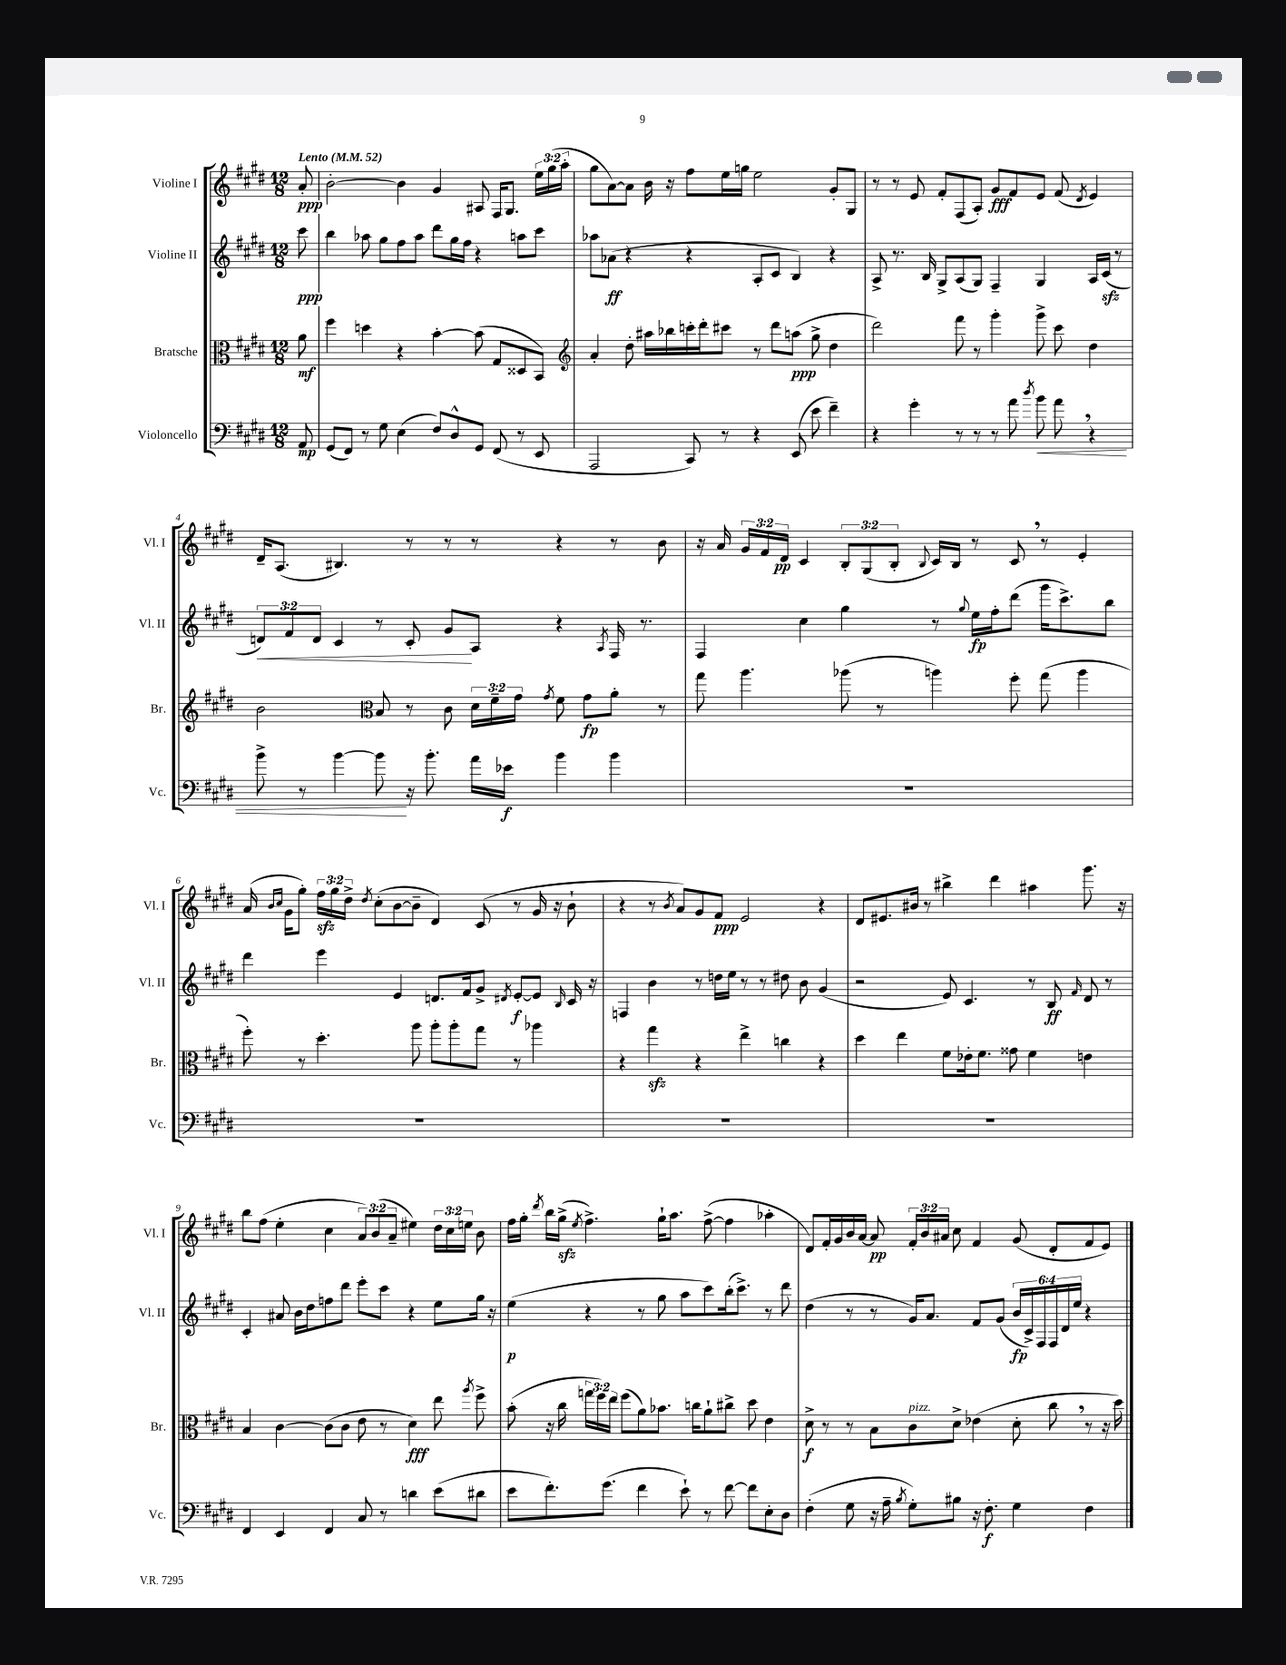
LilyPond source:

<<
\new StaffGroup <<
\new Staff = "s0" \with { instrumentName = "Violine I" shortInstrumentName = "Vl. I" } {
    \clef treble \key e \major \numericTimeSignature \time 12/8 \override Staff.TupletNumber.text = #tuplet-number::calc-fraction-text \partial 8 \tempo "Lento" 4 = 52
    \autoBeamOff a'8-.\ppp |
    b'2~-. b'4 gis'4 ais8 fis16[ gis8.] \tuplet 3/2 { e''16[ gis''16( a''16]-. } |
    gis''8[ a'8~) a'8] b'16 r16 fis''8[ e''16 g''16] e''2 gis'8[-. gis8] |
    r8 r8 e'8 fis'8[-. fis8( a8]-.) gis'8[\fff fis'8 e'8] fis'8( \acciaccatura { dis'8 } e'4) |
    dis'16[-- a8.]( bis4.) r8 r8 r8 r4 r8 b'8 |
    r16 a'16 \tuplet 3/2 { gis'16[ fis'16 dis'16]\pp } cis'4 \tuplet 3/2 { b8[-. gis8( b8]-. } \appoggiatura { b8 } cis'16[) b16] r8 cis'8 \breathe r8 e'4-. |
    a'16( \grace { b'16[ cis''16] } gis'16[ gis''8]-.) \tuplet 3/2 { fis''16[\sfz gis''16 dis''16]-> } \acciaccatura { dis''8 } cis''8[-.( b'8~ b'8]-- dis'4) cis'8( r8 gis'16 r16 b'8-! |
    r4 r8 \acciaccatura { b'8 } a'8[) gis'8 fis'8]\ppp e'2 r4 |
    dis'8[ eis'8. bis'16] r8 bis''4-> dis'''4 ais''4 gis'''8. r16 |
    b''8[ fis''8]( e''4-. cis''4 \tuplet 3/2 { a'8[) b'8( a'8]-- } eis''4) \tuplet 3/2 { dis''16[ cis''16 e''16] } b'8 |
    fis''16[ gis''16]-. \acciaccatura { dis'''8 } b''16[ gis''16]->\sfz( \acciaccatura { e''8 } fis''4.->) gis''16[-! a''8.] fis''8~->( fis''4 aes''4-. |
    dis'8[) fis'16-. gis'16 b'16 a'16]~ a'8\pp \tuplet 3/2 { fis'16[-. b'16 ais'16] } cis''8 fis'4 gis'8( dis'8[-. fis'8 e'8]) \bar "|." |
}
\new Staff = "s1" \with { instrumentName = "Violine II" shortInstrumentName = "Vl. II" } {
    \clef treble \key e \major \numericTimeSignature \time 12/8 \override Staff.TupletNumber.text = #tuplet-number::calc-fraction-text \partial 8
    \autoBeamOff cis'''8\ppp |
    b''4 aes''8 gis''8[ fis''8 aes''8] dis'''8[ gis''16 fis''16] r4 a''8[ cis'''8] |
    aes''8[ aes'8]\ff( r4 r4 a8[-. cis'8] b4) r4 |
    a8-> r8. b16 gis8[-> a8( gis8]) fis4-- gis4 a16[ cis'16]\sfz( r8 |
    \tuplet 3/2 { d'8[\<) fis'8 d'8] } cis'4 r8 cis'8-. gis'8[\! a8] r4 \acciaccatura { a8 } fis16 r8. |
    fis4 cis''4 gis''4 r8 \appoggiatura { gis''8 } e''16[\fp fis''16-. dis'''8]( gis'''16[ cis'''8.->) b''8] |
    dis'''4 e'''4 e'4 d'8.[ fis'16 gis'8]-> \acciaccatura { dis'8 } e'8[~-.\f e'8] \grace { b16 } cis'16 r16 |
    f4 b'4 r8 d''16[ e''16] r8 r8 dis''8 b'8 gis'4( |
    r2 e'8) cis'4. r8 b8\ff \grace { fis'16 } dis'8 r8 |
    cis'4-. ais'8 b'16[ dis''16 f''8 dis'''8] e'''8[-. cis'''8] r4 e''8[ gis''16] r16 |
    e''4\p( r4 r8 gis''8 a''8[ cis'''8) b''16-.( cis'''8.]->) r8 dis'''8 |
    dis''4( r8 r8 gis'16[) a'8.] fis'8[ gis'8]( \tuplet 6/4 { b'16[\fp cis'16->) fis16 fis16 dis'16 e''16] } r4 \bar "|." |
}
\new Staff = "s2" \with { instrumentName = "Bratsche" shortInstrumentName = "Br." } {
    \clef alto \key e \major \numericTimeSignature \time 12/8 \override Staff.TupletNumber.text = #tuplet-number::calc-fraction-text \partial 8
    \autoBeamOff a'8\mf |
    fis''4 d''4 r4 b'4~-. b'8( gis8[ disis8 b,8]) |
    \clef treble a'4-. dis''8-. ais''16[ bes''16 c'''16-. dis'''16-. cis'''8] r8 dis'''8[ a''8]\ppp( gis''8-> dis''4 |
    dis'''2) fis'''8 r8 gis'''4-. gis'''8-> cis'''8 dis''4 |
    b'2 \clef alto b8 r8 cis'8 \tuplet 3/2 { dis'16[ fis'16-- gis'16] } \acciaccatura { gis'8 } fis'8 gis'8[\fp a'8]-. r8 |
    gis''8 a''4. aes''8( r8 a''4) fis''8-. gis''8( a''4 |
    fis''8-.) r8 dis''4.-. a''8 a''8[-. a''8-. gis''8] r8 aes''4 |
    r4 gis''4\sfz r4 e''4-> c''4 r4 |
    dis''4 e''4 fis'8[ ees'16-. fis'8.] gisis'8 fis'4 e'4 |
    b4 cis'4~ cis'8[( cis'8] e'8 r8 dis'4\fff) e''8 \acciaccatura { a''8 } fis''8-> |
    b'8-.( r16 cis''16 \tuplet 3/2 { g''16[ fis''16) e''16] } fis''8[( a'8) bes'8.] c''16[ a'8-! cis''8]-> dis''8 e'4 |
    dis'8->\f r8 r8 b8[ cis'8^\markup { \italic "pizz." } dis'8]-> ees'4( dis'8-. cis''8 \breathe r8 r16 dis''16) \bar "|." |
}
\new Staff = "s3" \with { instrumentName = "Violoncello" shortInstrumentName = "Vc." } {
    \clef bass \key e \major \numericTimeSignature \time 12/8 \partial 8
    \autoBeamOff a,8\mp |
    gis,8[( fis,8]) r8 gis8 e4( fis8[) dis8-^ gis,8] fis,8( r8 e,8 |
    a,,2 cis,8) r8 r4 e,8( e'8 fis'4--) |
    r4 gis'4-. r8 r8 r8 a'8 \acciaccatura { dis''8 } b'8\< a'8 \breathe r4 |
    b'8-> r8 b'4~ b'8\! r16 b'8.-. a'16[ ees'16]\f b'4 b'4 |
    R1. |
    R1. |
    R1. |
    R1. |
    fis,4 e,4 fis,4 cis8 r8 d'4 e'8[( dis'8] |
    e'8[ fis'8.-.) gis'8.]( fis'4 e'8-!) r8 fis'8~ fis'8[ e8-. dis8] |
    fis4-.( gis8 r16 a16-- \acciaccatura { b8 } gis8[-.) bis8] r16 fis8.-.\f gis4 fis4 \bar "|." |
}
>>
>>
